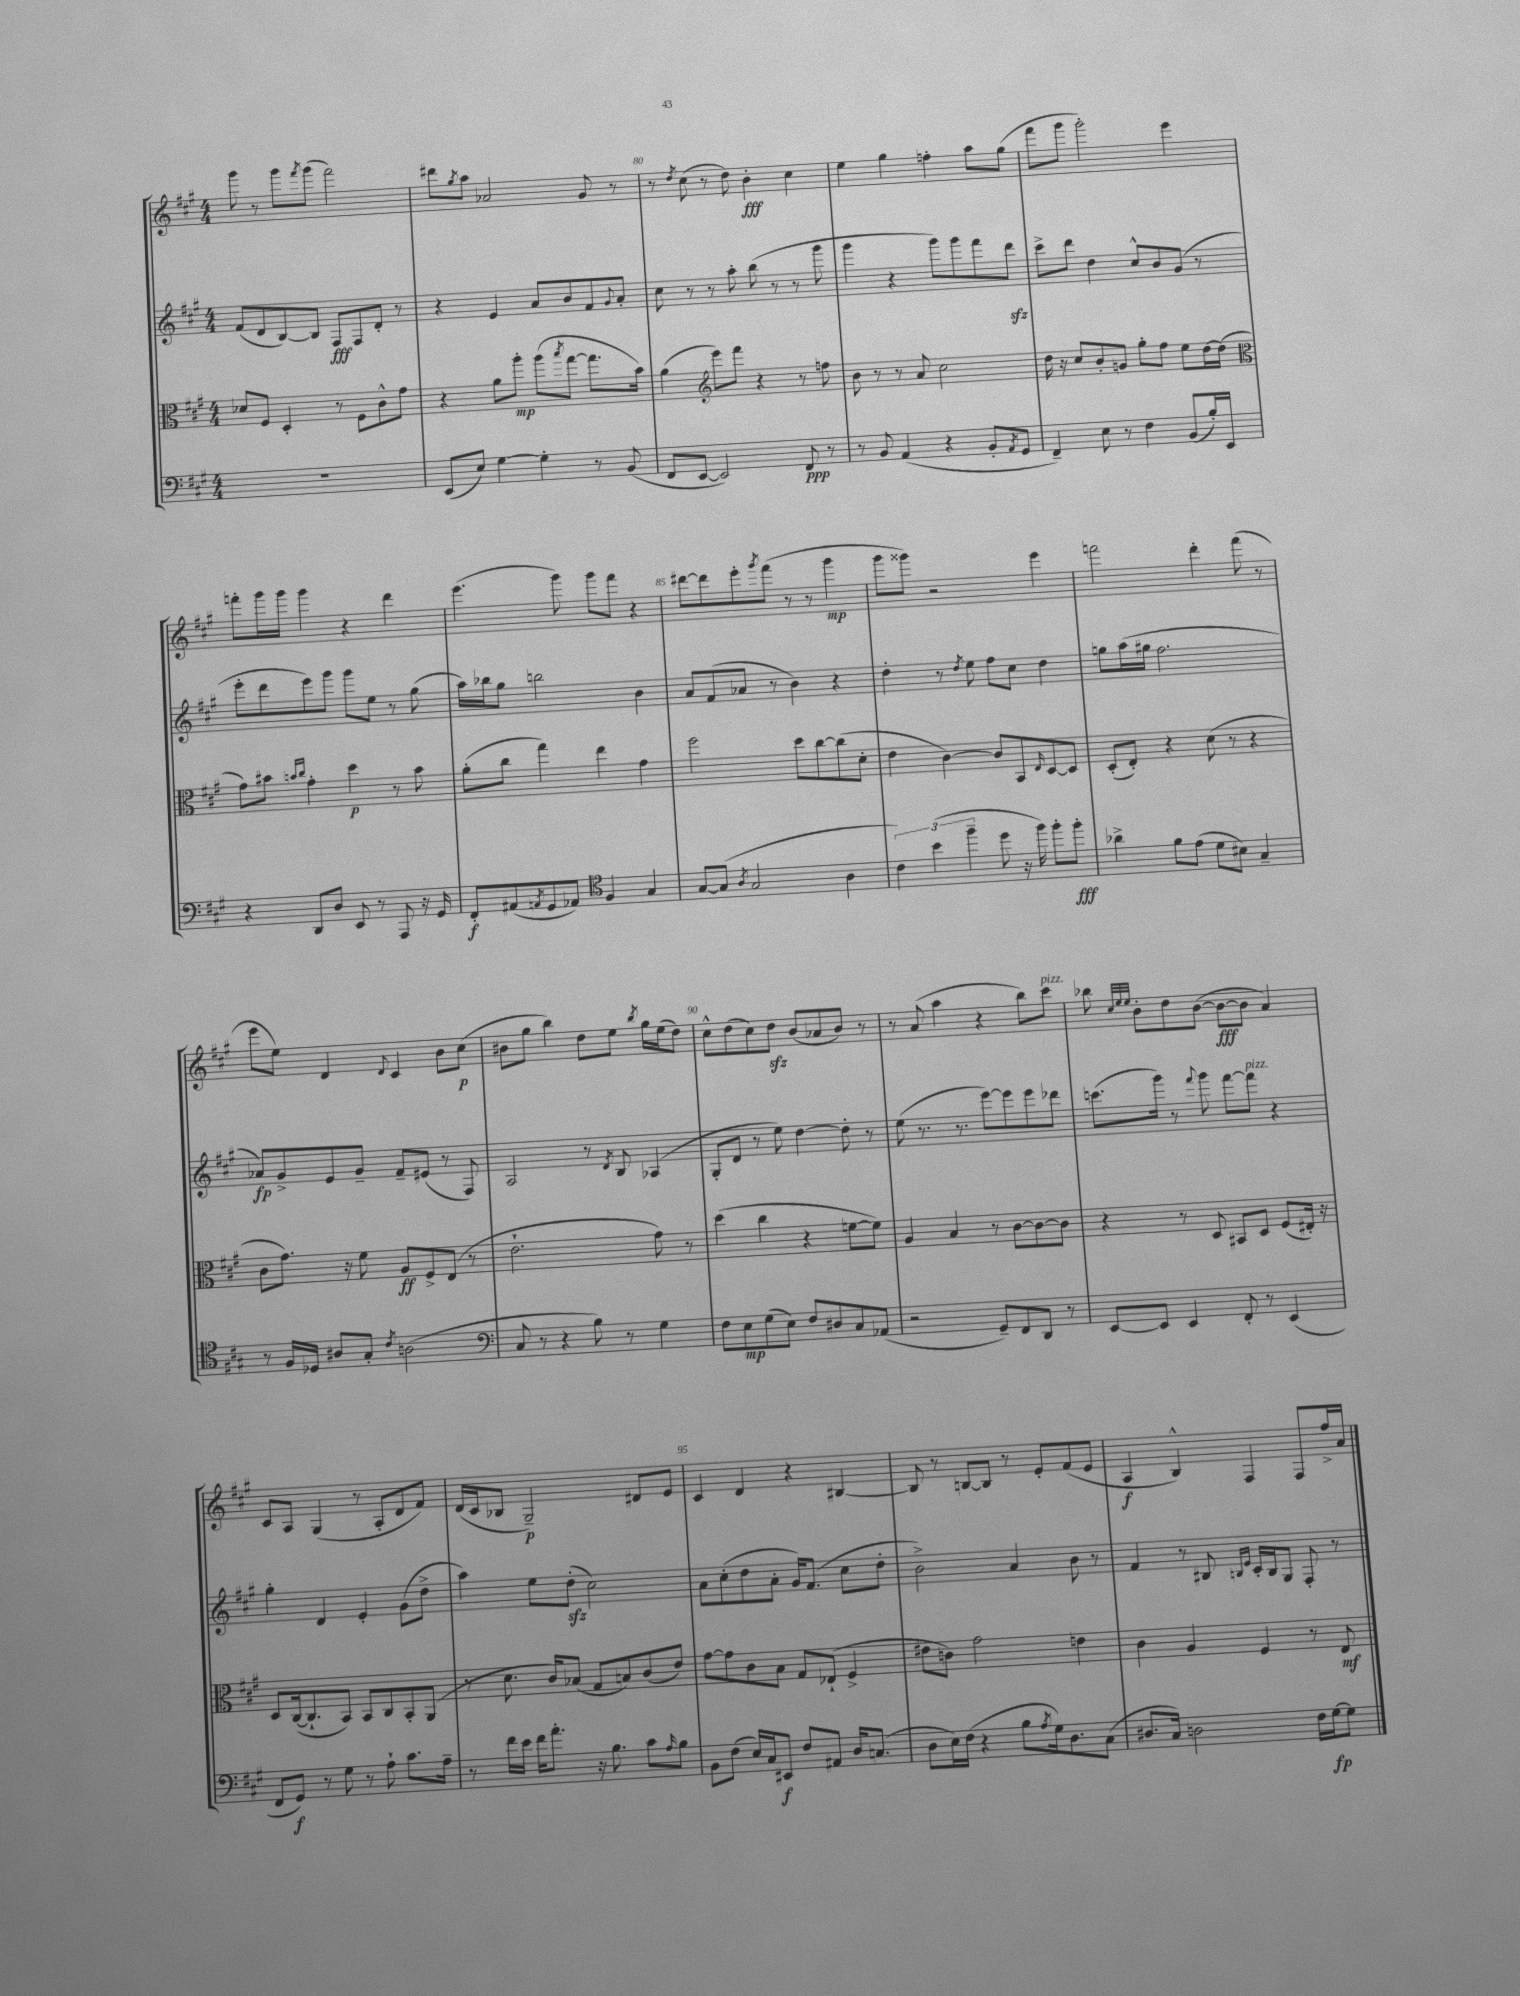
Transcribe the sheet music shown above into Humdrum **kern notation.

**kern	**kern	**kern	**kern
*staff4	*staff3	*staff2	*staff1
*clefF4	*clefC3	*clefG2	*clefG2
*k[f#c#g#]	*k[f#c#g#]	*k[f#c#g#]	*k[f#c#g#]
*M4/4	*M4/4	*M4/4	*M4/4
1r	8d-/L	(8f#/L	8ggg#\
.	8F#/J	8d/	8r
.	4D'/	[8B/)	8ggg#\L
.	.	.	8qfff#/
.	.	8B/]J	(8ggg#\J
.	8r	8F#/L	2fff#\)
.	8F#\L	8F#/	.
.	8c#^^\	8d'/J	.
.	8g#\J	8r	.
=	=	=	=
(8EE/L	4r	4r	8ddd#\L
.	.	.	8qgg#/
8E/J)	.	.	8aa\J
[4G#\	8a\L	4e/	2a-/
.	8aa'\J	.	.
4G#'\]	(8aa\L	8a/L	.
.	8qbb/	.	.
.	[8gg#\J	8b/	.
8r	8.gg#\]L	8f#/	8g#/
.	.	8qqg#/	.
(8BB/	.	8a'/J	8r
.	16b\Jk)	.	.
=	=	=	=
8FF#/L	(4a\	8cc#\	8r
.	.	.	8qdd/
[8EE/J	.	8r	(8cc#\
*	*clefG2	*	*
2EE/])	8eee\L)	8r	8r
.	8fff#\J	8aa'\	8dd\)
.	4r	(8bb\	4b'\
.	.	8r	.
8FF#/	8r	8r	4cc#\
8r	8ff\	8ggg#\	.
=	=	=	=
8r	8b\	4ggg#\	4ee\
8BB/	8r	.	.
(4AA/	8r	4r	4gg#\
.	8a/	.	.
4r	2cc#\	8ggg#\L)	4ff'\
.	.	8ggg#\	.
8BB'/L	.	8fff#\	8aa\L
8qAA/	.	.	.
8GG#/J	.	8ddd\J	(8gg#\J
=	=	=	=
4FF#~/)	16dd\	8ccc#^\L	8fff#\L
.	16r	.	.
.	8cc#/L	8ddd\J	8ggg#\J
8E\	8b'/	4dd\	2ggg#'\)
8r	8g/J	.	.
4F#\	8gg#'\L	8cc#^^/L	.
.	8ff#\J	8b/	.
(8BB/L	8ee\L	(8g#/J	4eee\
16B'/L)	[16dd\L	8r	.
16EE/JJ	(16dd\]JJ	.	.
=	=	=	=
*	*clefC3	*	*
4r	8g#\L)	8eee'\L	8fff'\L
.	8b#\J	8ddd\	16ggg#\L
.	.	.	16ggg#\JJ
.	16qqb/LL	.	.
.	16qqcc#/JJ	.	.
8DD/L	4g#'\	8eee\)	4ggg#\
8D/J	.	8ggg#\J	.
8EE/	4dd\	8ggg#\L	4r
8r	.	8ee\J	.
8AAA/	8r	8r	4ddd\
16r	8b\	(8gg#\	.
16GG#/	.	.	.
=	=	=	=
8FF#'/L	(8a'\L	16aa\LL)	(4.eee\
.	.	16bb-\J	.
(8AA#/	8cc#\J	8gg#\J	.
8qAA/	.	.	.
8GG#/	4gg#\)	2bb\	.
8AA-/J)	.	.	8ggg#\)
*clefC4	*	*	*
4F#/	4ee\	.	8ggg#\L
.	.	.	8fff#\J
4G#/	4g#\	4b\	4r
=	=	=	=
[8G#/L	2ff#\	8a/L	[8ddd#\L
(8G#/]J	.	(8f#/	8ddd#\]
8qA/	.	.	.
2G#/	.	8a-/J	8eee'\
.	.	.	8qggg#/
.	.	8r	(8fff#\J
.	8dd\L	4b\)	8r
.	[8cc#\	.	8r
4A\	(8cc#\]	4r	4ggg#\
.	8d'\J	.	.
=	=	=	=
6c#\)	4e\	4dd'\	8ggg#\L
.	.	.	8ggg##\J)
(6b\	.	.	.
.	[4c#\)	8r	2r
6ff#~\	.	.	.
.	.	8qdd/	.
.	.	8ee\	.
8dd\	8c#/]L	8ff#\L	.
16r	8BB/	8cc#\J	.
16ff#\)	.	.	.
.	16qqE/	.	.
8ff#'\L	[8D/	4dd\	4eee\
8ff#'\J	8D/]J	.	.
=	=	=	=
4a-^\	(8D'/L	8gg\L	2fff\
.	8E'/J)	(16aa\L	.
.	.	16gg#\JJ	.
8f#\L	4r	2.ff#\	.
(8e\J	.	.	.
8d\L	(8d\	.	4ddd'\
8B#\J)	8r	.	.
4G#~/	4r	.	(8fff\
.	.	.	8r
=	=	=	=
8r	8c#\L	8a-/L)	8eee\L
16F#/LL	8.g#\J)	8g#^/	8ee\J)
16D-/JJ	.	.	.
8A#/L	.	8e/	4d/
.	16r	.	.
8G#'/J	8f#\	8g#~/J	.
8qc#/	.	.	8qqd/
(2A\	8A/L	8f#~/L	4c#/
.	8F#^/	(8e#/J	.
.	(8E/J	8r	8b\L
.	8r	8F#/)	(8cc#\J
=	=	=	=
*clefF4	*	*	*
8C#/	2.e`\	2A/	8b#\L
8r	.	.	8gg#\J
4r	.	.	4bb\)
8B\)	.	8r	8dd\L
.	.	8qd/	.
8r	.	8B/	8ee\J
.	.	.	8qbb/
4G#\	8g#\)	(4A-/	16gg#\LL
.	.	.	(16ee\J
.	8r	.	8dd\J)
=	=	=	=
8F#\L	(4dd\	8G#'/L	8cc#^^\L
8E\	.	8d/J	(8dd\
(8G#\	4cc#\	8r	8cc#\)
8E\J)	.	8ee\)	8dd\J
8F#/L	4r	[4dd\	(8b/L
8D#/	.	.	8a-/
8C#/	[8f\L	8dd'\]	8b/J)
(8AA-/J	8f\]J)	8r	8r
=	=	=	=
2r	4A/	(8ee\	8r
.	.	8.r	(8a/
.	4B/	.	4aa\
.	.	8.r	.
8GG#~/L)	8r	[8eee\L)	4r
8FF#/	[8c#\L	8eee\]	.
8DD/J	8c#\_	8eee\	8bb\L)
8r	8c#\]J	8ddd-\J	8ccc#\J
=	=	=	=
[8EE/L	4r	(8.ccc\L	8bb-\
.	.	.	32qqcc#/LLL
.	.	.	32qqee/
.	.	.	32qqee/JJJ
8EE/]J	.	.	8b'\L
.	.	16ggg#\Jk)	.
4EE/	8r	8r	8dd\
.	.	8qqfff#/	.
.	8D/	8ggg#\	([8b\J
8FF#'/	8BB#/L	[8fff#\L	8b\_L
8r	8D/J	8fff#\]J	8b\]J
(4EE/	(8F#/L	4r	4a/)
.	16E#'/Jk)	.	.
.	16r	.	.
=	=	=	=
8FF#/L	8D/L	4gg#'\	8c#/L
8GG#/J)	([16C#/k	.	8A/J
.	8.C#`/]	.	.
8r	.	4d/	(4G#/
8G#\	8BB/J)	.	.
8r	8BB/L	4e'/	8r
8A`\	8C#/	.	8A'/L
8.c#\L	8BB'/	(8g#\L	8d/
.	(8AA/J	8dd^\J	8f#/J)
16A~\Jk	.	.	.
=	=	=	=
8r	8r	4aa\)	(16d/LL
.	.	.	16c#/J
16f#\LL	8.d\	.	8B-/J
16e\JJ	.	.	.
16f#\LK	.	8ee\L	2G#~/)
8.a'\J	16c#/LK)	.	.
.	(8B-/J	(8dd'\J	.
16r	8G#/L	2cc#\)	.
8.B\	.	.	.
.	8B/)	.	.
8c#\L	(8c#/	.	8d#/L
16qqA/	.	.	.
8B\J	8e/J)	.	8e/J
=	=	=	=
8BB\L	[8g#\L	8a\L	4c#/
(8F#\J	8g#\]	(8cc#'\	.
16E/LL)	8c#\	8dd\	4d/
16C#/J	.	.	.
8EE#/J	8B\J	8a'\J	.
8F#/L	8G#/L	16g#/LK)	4r
.	.	(8.f#/J	.
8AA#/J	(8E-`/J	.	.
16D/LK	4F#^/	8cc#\L	[4B#/
(8.C/J	.	.	.
.	.	8dd'\J	.
=	=	=	=
8D\L	8e#\L	2b^\)	8B#/]
16E\L)	8c\J)	.	8r
(16F#\JJ	.	.	.
4r	2g#\	.	[8B/L
.	.	.	8B/]J
8B\L	.	4a/	8r
8qA/	.	.	.
16G#\k)	.	.	8e'/L
8.D\	.	.	.
.	4e\	8b\	(8f#/
(8C#\J	.	8r	8e/J
=	=	=	=
8.D#/L	4c#\	4f#/	4A/
16C#/Jk)	.	.	.
2D\	4A/	8r	4B^^/)
.	.	8B#/	.
.	.	16qqB/LL	.
.	.	16qqe/JJ	.
.	4F#/	16c#'/LL	4F#/
.	.	16B/J	.
.	.	8G#/J	.
16F#\LL	8r	8F#'/	8F#/L
[16G#\J	.	.	.
8G#\]J	8E/	8r	16ff#^/L
.	.	.	16a/JJ
==	==	==	==
*-	*-	*-	*-
